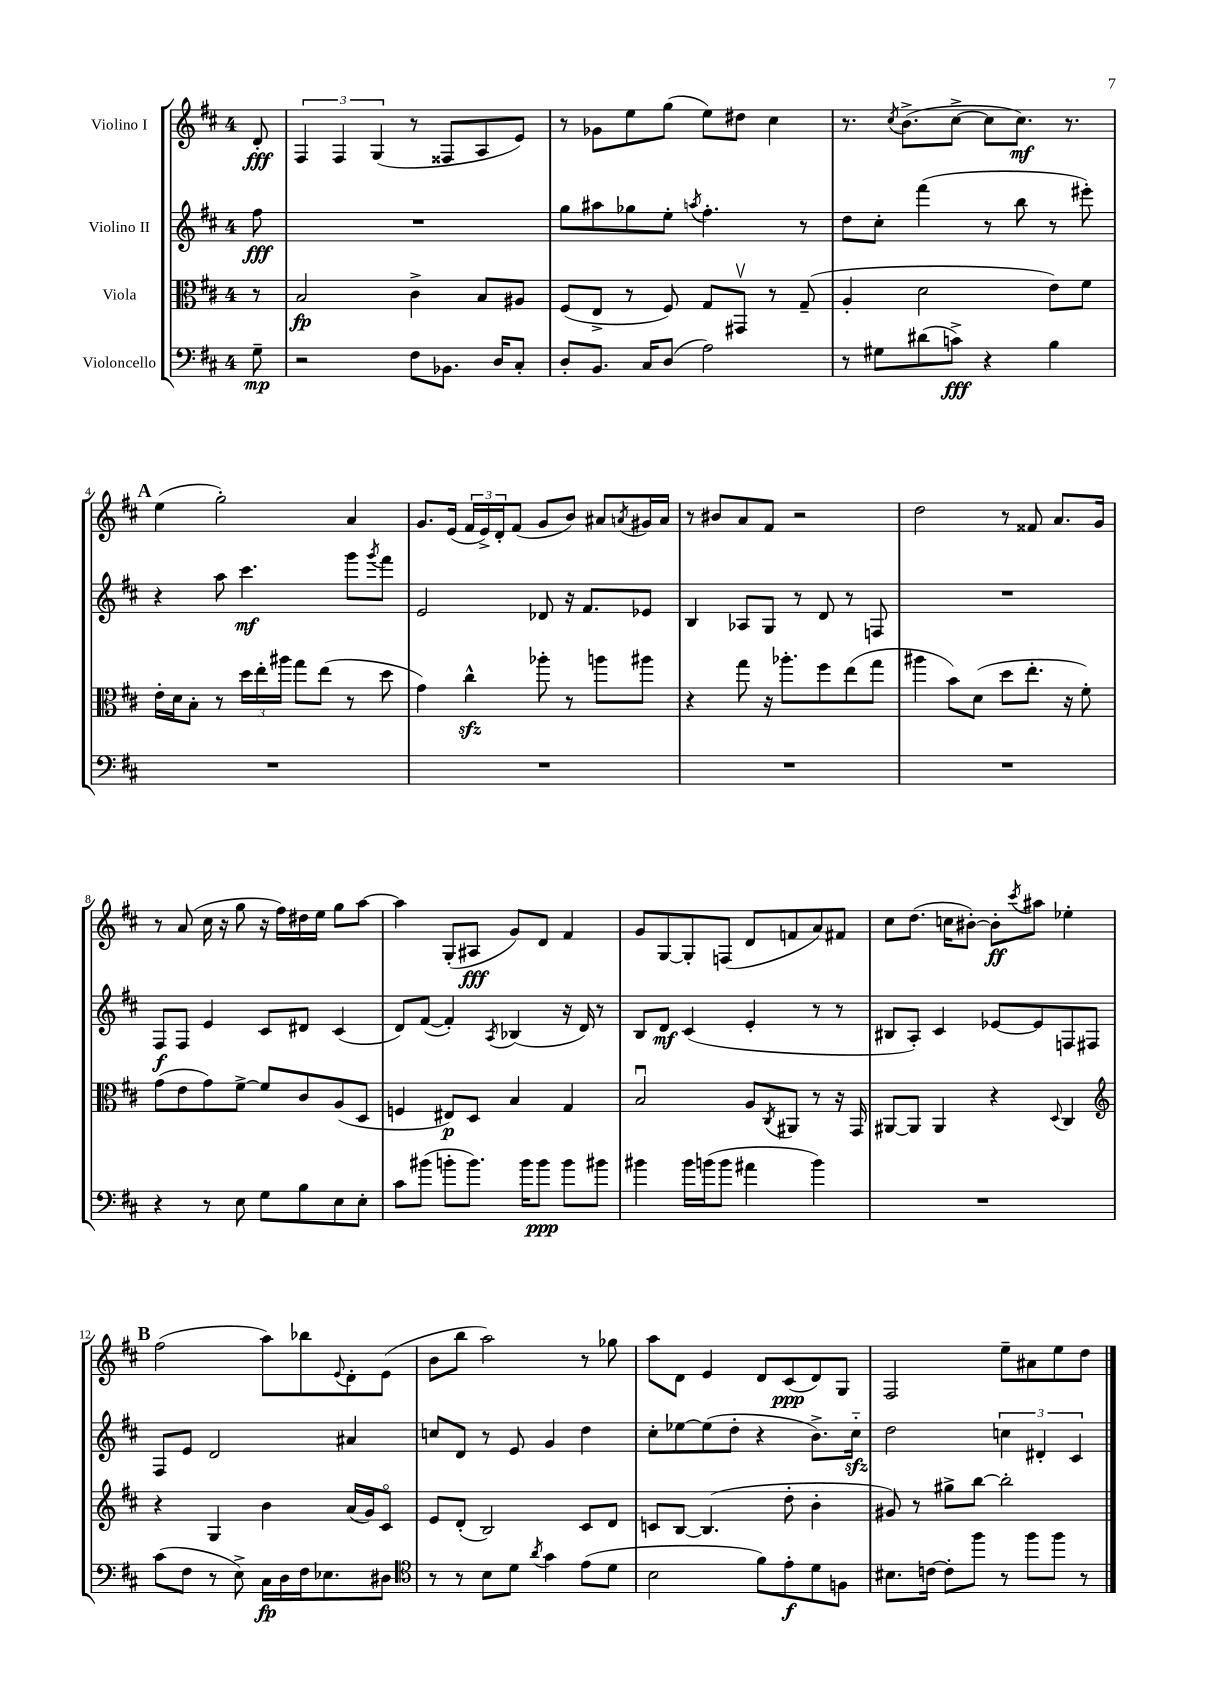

**kern	**kern	**kern	**kern
*staff4	*staff3	*staff2	*staff1
*clefF4	*clefC3	*clefG2	*clefG2
*k[f#c#]	*k[f#c#]	*k[f#c#]	*k[f#c#]
*M4/4	*M4/4	*M4/4	*M4/4
8G~\	8r	8ff#\	8d'/
=	=	=	=
2r	2B/	1r	6F#/
.	.	.	6F#/
.	.	.	(6G/
8F#\L	4c#^\	.	8r
8.BB-\J	.	.	8F##/L
.	8B/L	.	8A/
16D/LK	.	.	.
8C#'/J	8A#/J	.	8e/J)
=	=	=	=
8D'/L	(8F#/L	8gg\L	8r
8.BB/J	8E^/J	8aa#\	8g-\L
.	8r	8gg-\	8ee\
16C#/LK	.	.	.
(8D/J	8F#/)	8ee'\J	(8gg\J
.	.	8qaa/	.
2A\)	8G/L	4.ff#'\	8ee\L)
.	8GG#v/J	.	8dd#\J
.	8r	.	4cc#\
.	(8G~/	8r	.
=	=	=	=
8r	4A'/	8dd\L	8.r
8G#\L	.	8cc#'\J	.
.	.	.	8qcc#/
.	.	.	(8.b^\L
(8d#\	2d\	(4fff#\	.
8c^\J)	.	.	[8cc#^\J
4r	.	8r	8cc#\]L
.	.	8bb\	8.cc#\J)
4B\	8e\L)	8r	.
.	.	.	8.r
.	8f#\J	8eee#'\)	.
=	=	=	=
1r	16e'\LL	4r	(4ee\
.	16d\J	.	.
.	8B'\J	.	.
.	8r	8aa\	2gg'\)
.	24dd\LL	4.ccc#\	.
.	24ee'\	.	.
.	24aa#\JJ	.	.
.	8gg\L	.	.
.	(8ee\J	.	.
.	8r	8ggg\L	4a/
.	.	8qggg/	.
.	8dd\	8fff#\J	.
=	=	=	=
1r	4g\)	2e/	8.g/L
.	.	.	(16e/Jk
.	4cc#^^\	.	24f#/LL
.	.	.	24e^/)
.	.	.	24d'/J
.	.	.	(8f#/J
.	8aa-'\	8d-/	8g/L
.	8r	16r	8b/J)
.	.	8.f#/L	.
.	8aa\L	.	8a#/L
.	.	.	8qa/
.	8aa#\J	8e-/J	16g#/L
.	.	.	16a/JJ
=	=	=	=
1r	4r	4B/	8r
.	.	.	8b#/L
.	8gg\	8A-/L	8a/
.	16r	8G/J	8f#/J
.	8.aa-'\L	.	.
.	.	8r	2r
.	8ff#\	8d/	.
.	(8ee\	8r	.
.	8gg\J	8F/	.
=	=	=	=
1r	4aa#\	1r	2dd\
.	8b\L)	.	.
.	(8d\J	.	.
.	8dd\L	.	8r
.	8.ee'\J	.	8f##/
.	.	.	8.a/L
.	16r	.	.
.	8f#'\)	.	.
.	.	.	16g/Jk
=	=	=	=
4r	(8g\L	8F#/L	8r
.	8e\	8F#/J	(8a/
8r	8g\)	4e/	16cc#\
.	.	.	16r
8E\	[8f#^\J	.	8gg\
8G\L	8f#/]L	8c#/L	16r
.	.	.	16ff#\LL)
8B\	8c#/	8d#/J	16dd#\
.	.	.	16ee\JJ
8E\	(8A/	(4c#/	8gg\L
8E'\J	8D/J	.	[8aa\J
=	=	=	=
8c#\L	4F/	8d/L)	4aa\]
(8b#\J	.	([8f#/J	.
8b'\L	8E#/L)	4f#'/])	(8G'/L
8.b\J)	8D/J	.	8A#/J
.	.	8qA/	.
.	4B/	(4B-/	8g/L)
16b\LK	.	.	.
8b\J	.	.	8d/J
8b\L	4G/	16r	4f#/
.	.	16d/)	.
8b#\J	.	8r	.
=	=	=	=
4b#\	2Bu/	8B/L	8g/L
.	.	8d/J	[8G/
16b#\LL	.	(4c#/	8G'/]
(16b\J	.	.	.
8b\J	.	.	(8F/J
4a#\	8A/L	4e'/	8d/L
.	8qC#/	.	.
.	8AA#/J	.	8f/
4b\)	8r	8r	8a/)
.	16r	8r	8f#/J
.	16GG/	.	.
=	=	=	=
1r	[8AA#/L	8B#/L	8cc#\L
.	8AA#/]J	8A'/J)	(8.dd\J
.	4AA#/	4c#/	.
.	.	.	16cc\LK
.	.	.	[8b#'\J)
.	4r	[8e-/L	8b#'\]L
.	.	.	8qccc#/
.	.	8e-/]	8aa#\J
.	8qqD/	.	.
.	4C#/	8F/	4ee-'\
.	.	8F#/J	.
=	=	=	=
*	*clefG2	*	*
(8c#\L	4r	8F#/L	(2ff#\
8F#\J	.	8e/J	.
8r	4G/	2d/	.
8E^\)	.	.	.
16C#\LL	4b\	.	8aa\L)
16D\	.	.	.
16F#\J	.	.	8bb-\
8.E-\	.	.	.
.	.	.	8qqe/
.	(16a/LL	4a#/	8d'\
.	16g/J)	.	.
8D#\J	8c#o/J	.	(8e\J
=	=	=	=
*clefC4	*	*	*
8r	8e/L	8cc/L	8b\L
8r	(8d'/J	8d/J	8bb\J
8B\L	2B/)	8r	2aa\)
8d\J	.	8e/	.
8qa/	.	.	.
4g\	.	4g/	.
(8e\L	8c#/L	4dd\	8r
8d\J	8d/J	.	8gg-\
=	=	=	=
2B\	8c/L	8cc#'\L	8aa\L
.	[8B/J	[8ee-\	8d\J
.	(4.B/]	(8ee-\]	4e/
.	.	8dd'\J	.
8f#\L)	.	4r	8d/L
8e'\	8dd'\	.	(8c#/
8d\	4b'\	8.b^\L)	8d/)
8F\J	.	.	8G/J
.	.	16cc#'~\Jk	.
=	=	=	=
8.B#\L	8g#/)	2dd\	2F#/
.	8r	.	.
[16c\Jk	.	.	.
8c'\]L	8gg#^\L	.	.
8ff#\J	[8bb\J	.	.
8r	2bb'\]	6cc\	8ee~\L
8ff#\L	.	.	8a#\
.	.	6d#'/	.
8ff#\J	.	.	8ee\
.	.	6c#/	.
8r	.	.	8dd\J
==	==	==	==
*-	*-	*-	*-
